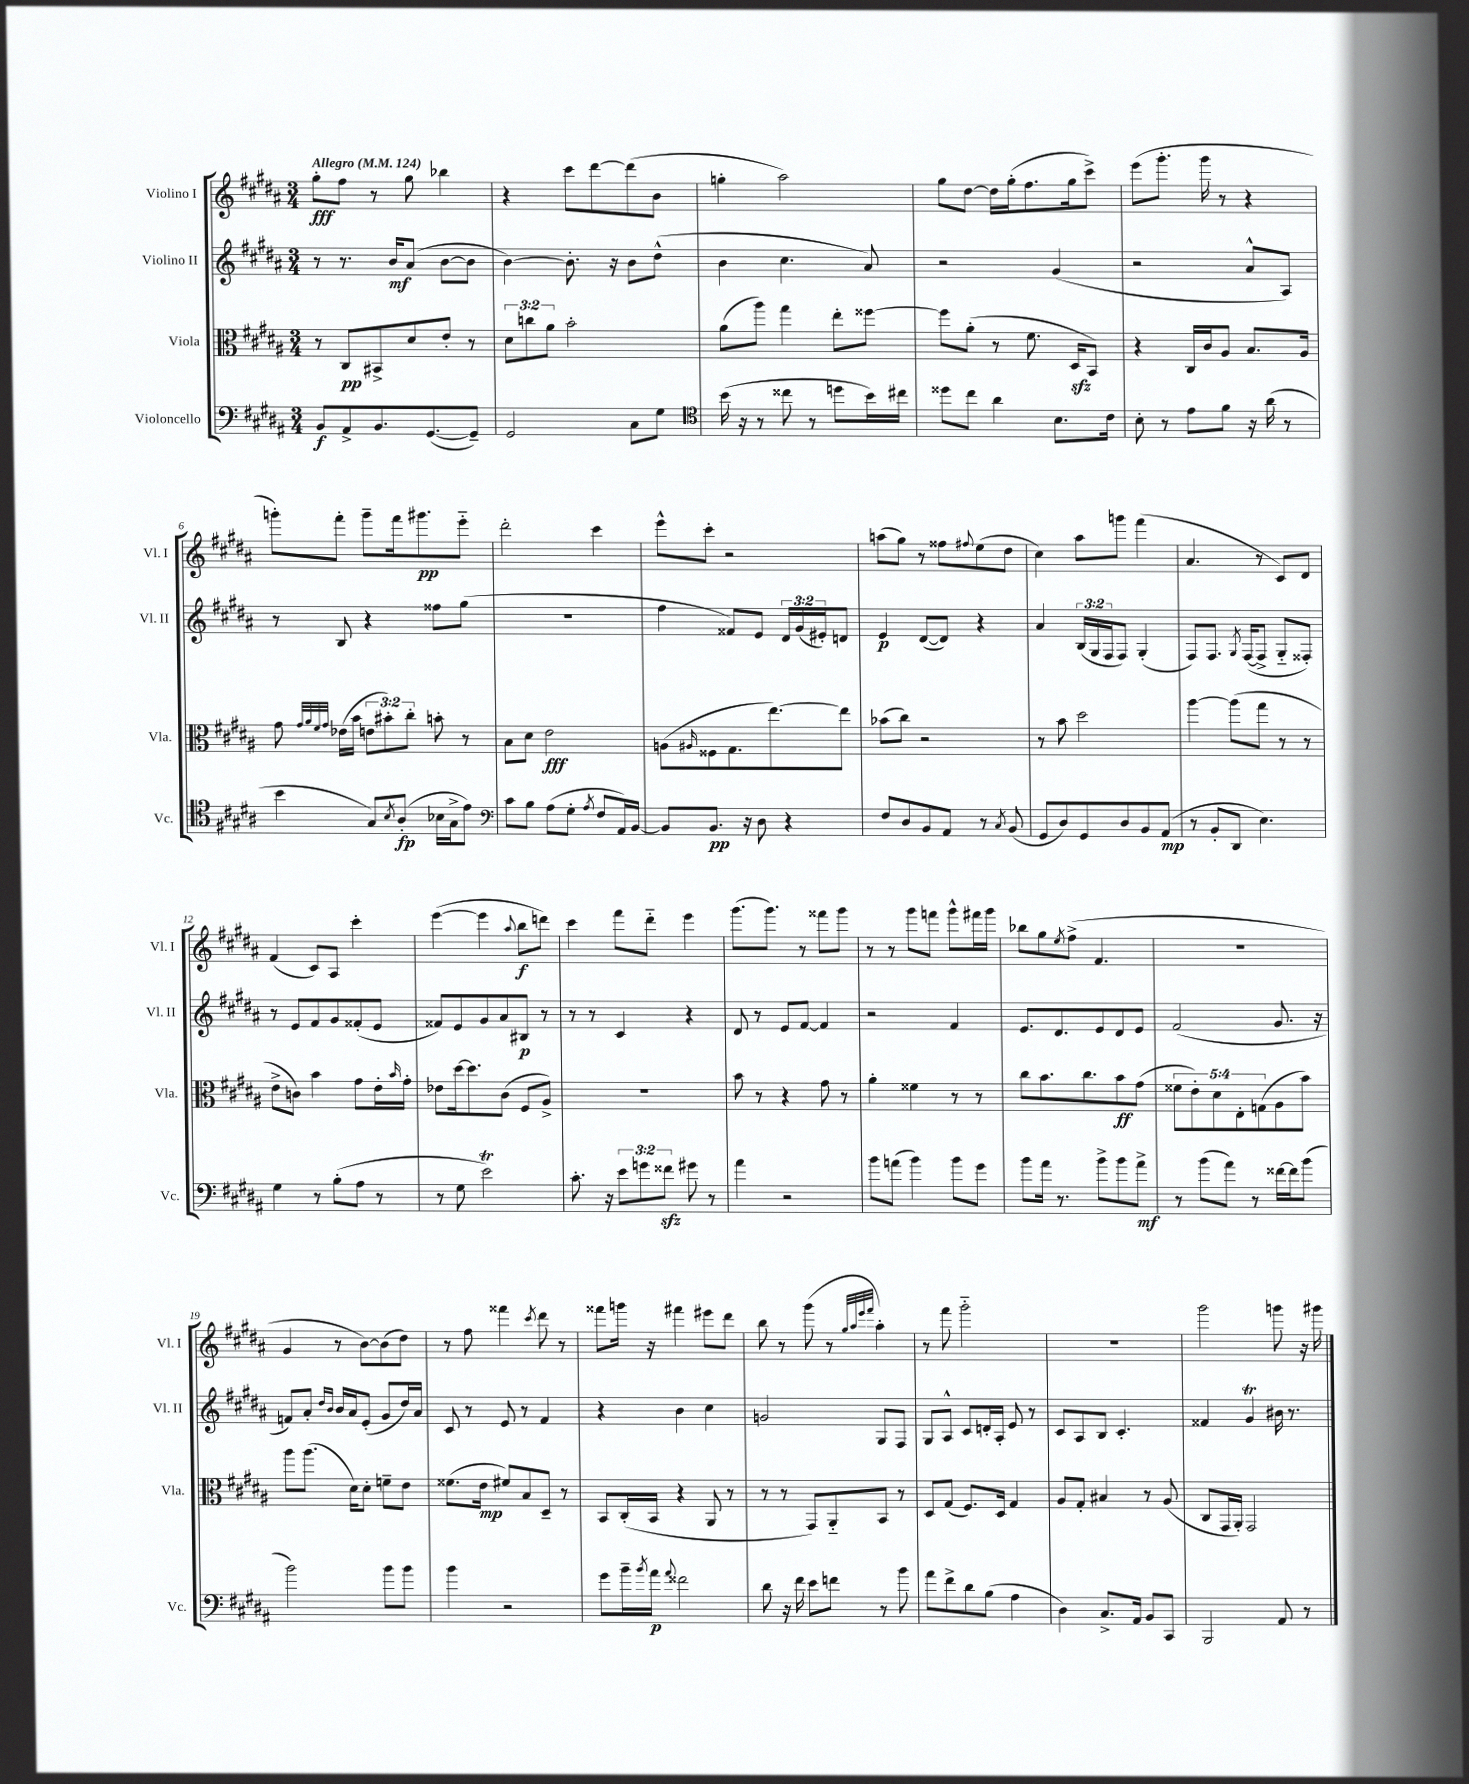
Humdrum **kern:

**kern	**kern	**kern	**kern
*staff4	*staff3	*staff2	*staff1
*clefF4	*clefC3	*clefG2	*clefG2
*k[f#c#g#d#a#]	*k[f#c#g#d#a#]	*k[f#c#g#d#a#]	*k[f#c#g#d#a#]
*M3/4	*M3/4	*M3/4	*M3/4
*MM124	*MM124	*MM124	*MM124
8BB	8r	8r	8gg#'
8AA#^	8C#	8.r	8ff#
8.BB	8BB#^	.	8r
.	.	16b	.
.	8d#	(8a#	8gg#
([8.GG#	.	.	.
.	8e'	[8b	4bb-
8GG#~])	8r	8b]	.
=	=	=	=
2GG#	12d#	[4b)	4r
.	12cc	.	.
.	12a#	.	.
.	2b'	8.b']	8ccc#
.	.	.	[8ddd#
.	.	16r	.
8C#	.	8b	(8ddd#]
8G#	.	(8dd#^^	8b
=	=	=	=
*clefC4	*	*	*
(16b	(8a#	4b	4gg'
16r	.	.	.
8r	8aa#)	.	.
8cc##	4gg#	4.cc#	2aa#)
8r	.	.	.
8dd	8ee'	.	.
16b)	[8ff##	8a#)	.
16cc#	.	.	.
=	=	=	=
8dd##	8ff##]	2r	8gg#
8cc#	(8a#'	.	[8dd#
4a#	8r	.	16dd#]
.	.	.	(16gg#'
.	8.f#	.	8.ff#
8.B	.	(4g#	.
.	16D#	.	16gg#
.	8BB)	.	8ccc#^)
16c#	.	.	.
=	=	=	=
8B'	4r	2r	(8eee
8r	.	.	8.ggg#'
8e	16C#	.	.
.	16c#	.	16ggg#
8f#	8A#	.	8r
16r	8.B	8a#^^	4r
(16a#	.	.	.
8r	.	8A#)	.
.	16A#	.	.
=	=	=	=
4b	8g#	8r	8ggg')
.	32qqg#	.	.
.	32qqa#	.	.
.	32qqf#	.	.
.	32qqg#	.	.
.	(16e-	8B	8fff#'
.	16b	.	.
8G#)	12e	4r	8ggg~
.	12b#')	.	.
8qB	.	.	.
(8A#'	.	.	16fff#
.	12cc#'	.	.
.	.	.	8.ggg#
16B-	8b'	8ff##	.
16G#^	.	.	.
8e)	8r	(8gg#	8eee'~
=	=	=	=
*clefF4	*	*	*
8c#	8B	2.r	2ddd#'
8B	8d#	.	.
(8A#	2e	.	.
8G#'	.	.	.
8qA#	.	.	.
8F#	.	.	4ccc#
16AA#)	.	.	.
[16BB	.	.	.
=	=	=	=
8BB]	(8A	4ff#	8eee^^
.	16qqA#	.	.
8.BB	8F##	.	8ccc#'
.	8.G#	8f##)	2r
16r	.	.	.
8D#	.	8e	.
.	[8.ee)	.	.
4r	.	24d#	.
.	.	(24g#	.
.	.	24e#')	.
.	8ee]	8d	.
=	=	=	=
8F#	(8b-	4e	(8aa
8D#	8cc#)	.	8gg#)
8BB	2r	([8d#	8r
8AA#	.	8d#])	8ff##
.	.	.	8qqff#
8r	.	4r	(8ee
8qC#	.	.	.
(8BB	.	.	8dd#
=	=	=	=
8GG#	8r	4a#	4cc#)
8D#)	8b	.	.
8GG#	2dd#	(24B	8aa#
.	.	24G#	.
.	.	24F#	.
8D#	.	8F#)	8ggg
8BB	.	(4G#'	(4fff#
(8AA#	.	.	.
=	=	=	=
8r	[4aa#	8F#)	4.a#
8BB'	.	8.F#	.
8DD#	(8aa#]	.	.
.	.	8qG#	.
.	.	([16F#	.
4.E)	8gg#	8F#^]	8r
.	8r	8G#'~	8c#)
.	8r	8F##')	8d#
=	=	=	=
4G#	8e^	8r	(4f#
.	8c)	8e	.
8r	4b	8f#	8c#)
(8B'	.	8g#	8A#
8A#	8g#	(8f##'	4ccc#'
8r	16e'	8e	.
.	16qqb	.	.
.	16g#'	.	.
=	=	=	=
8r	8e-	8f##)	([4eee
8G#	[16dd#	8e	.
.	8.dd#]	.	.
2e)	.	8g#	4eee]
.	(8c#	8a#	.
.	.	.	8qqaa#
.	8F#	8B#	8bb
.	8A#^)	8r	8ddd)
=	=	=	=
8.c#'	2.r	8r	4ccc#
.	.	8r	.
16r	.	.	.
12e	.	4c#	8fff#
12g	.	.	.
.	.	.	8ddd#'~
12f##	.	.	.
8g#	.	4r	4eee
8r	.	.	.
=	=	=	=
4a#	8b	8d#	(8.ggg#
.	8r	8r	.
.	.	.	8.ggg#)
2r	4r	8e	.
.	.	[8f#	8r
.	8g#	4f#]	8fff##
.	8r	.	8ggg#
=	=	=	=
8b	4a#'	2r	8r
(8a	.	.	8r
4b)	4f##	.	8ggg#
.	.	.	8fff
8b	8r	4f#	8ggg#^^
8g#	8r	.	16fff#
.	.	.	16ggg#
=	=	=	=
8b	8cc#	8.e	8bb-
16a#	8.b	.	8gg#
8.r	.	8.d#	.
.	.	.	8qee
.	.	.	(8ff#^
.	8.cc#	.	.
8b^	.	8e	4.f#
8b	8b	8d#	.
8a#^	(8g#	8e	.
=	=	=	=
8r	10f##	(2f#	2.r
.	10e')	.	.
(8b	.	.	.
.	10d#	.	.
8a#)	.	.	.
.	10E'	.	.
8r	.	.	.
.	(10G	.	.
[16f##	8A#	8.g#	.
16f##]	.	.	.
(8b	8b)	.	.
.	.	16r	.
=	=	=	=
2b)	8aa#	8f)	4g#
.	(8.aa#	8a#'	.
.	.	16qqdd#	.
.	.	16qqb	.
.	.	16b	8r
.	16d#)	16a#	.
.	8d#'	(8e'	[8b)
8b	8f~	8g#	(8b]
8b	8e	16dd#)	8dd#)
.	.	16a#	.
=	=	=	=
4b	(8.f##	8c#	8r
.	.	8r	8ff#
.	16e	.	.
2r	8f#)	8e	4fff##
.	8B	8r	.
.	.	.	8qccc#
.	8D#~	4f#	8ddd#
.	8r	.	8r
=	=	=	=
8g#	8BB	4r	8fff##
16b~	(16C#'	.	16ggg
8qb	.	.	.
16a#	16BB	.	16r
8qqa#	.	.	.
2f##	4r	4b	4fff#
.	8AA#	4cc#	8eee#
.	8r	.	8ddd#
=	=	=	=
8d#	8r	2g	8bb
16r	8r	.	8r
16f#	.	.	.
8e	8GG#)	.	(8ggg#
8f	8AA#'~	.	8r
.	.	.	32qqgg#
.	.	.	32qqaa#
.	.	.	32qqeee
.	.	.	32qqfff#
8r	8BB	8G#	4aa#')
8b	8r	8F#	.
=	=	=	=
8a#	8D#	8G#	8r
8f#^	(8G#	8A#^^	8fff#
8d#	8.F#)	8c#	2ggg#'~
(8B	.	16d'	.
.	16D#	16A#'	.
4A#	4G#	8e	.
.	.	8r	.
=	=	=	=
4D#)	8A#	8c#	2.r
.	8G#'	8A#	.
8.C#^	4B#	8B	.
.	.	4.c#'	.
16AA#	.	.	.
8BB	8r	.	.
8CC#	(8A#	.	.
=	=	=	=
2BBB	8C#	4f##	2ggg#
.	16GG#	.	.
.	16AA#')	.	.
.	2GG#	4g#	.
8AA#	.	16b#	8ggg
.	.	8.r	.
8r	.	.	16r
.	.	.	16ggg#
==	==	==	==
*-	*-	*-	*-
